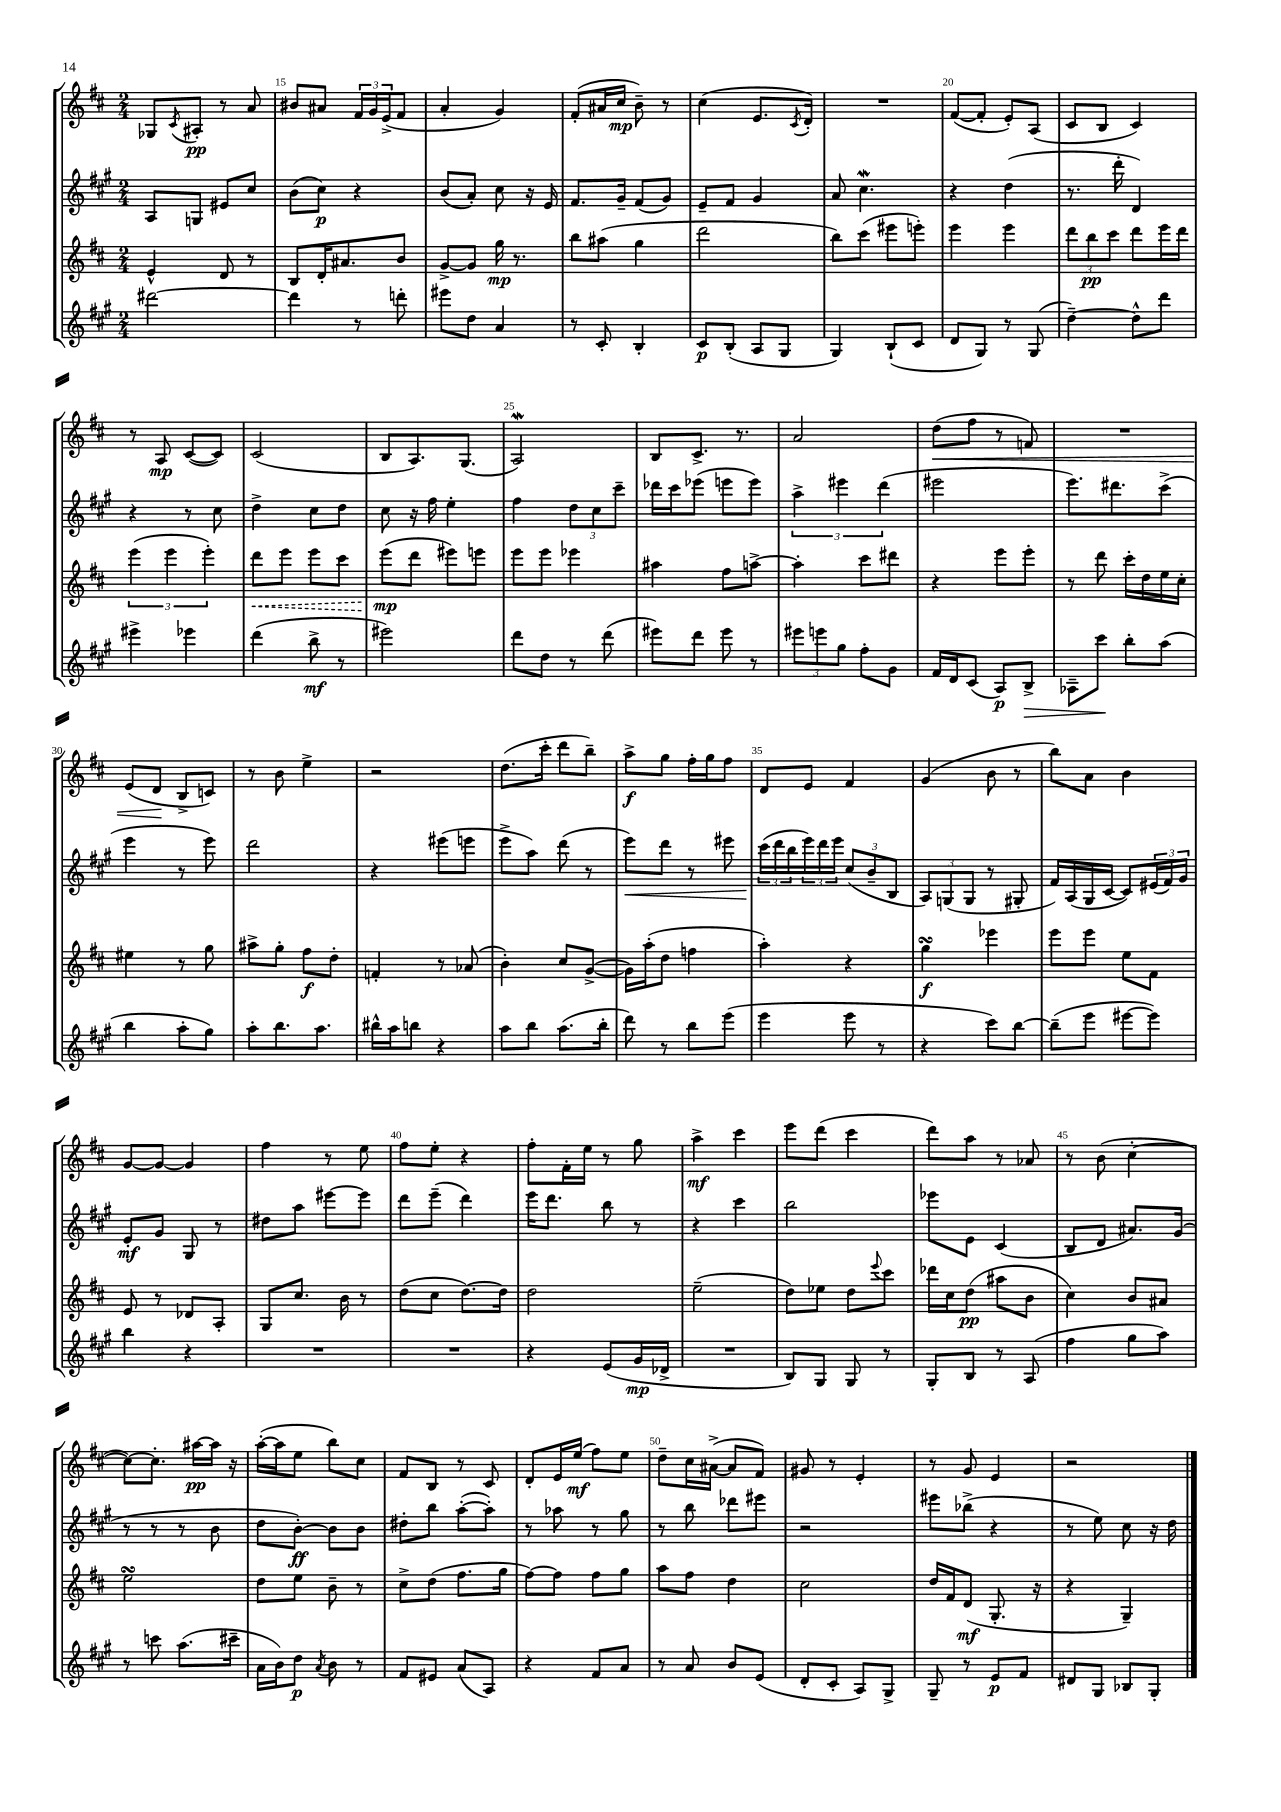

**kern	**dynam	**kern	**dynam	**kern	**dynam	**kern	**dynam
*part4	*part4	*part3	*part3	*part2	*part2	*part1	*part1
*staff4	*staff4	*staff3	*staff3	*staff2	*staff2	*staff1	*staff1
*clefG2	*	*clefG2	*	*clefG2	*	*clefG2	*
*k[f#c#g#]	*	*k[f#c#]	*	*k[f#c#g#]	*	*k[f#c#]	*
*M2/4	*	*M2/4	*	*M2/4	*	*M2/4	*
=14	=14	=14	=14	=14	=14	=14	=14
[2ddd#X\	.	4e^^/	.	8A/L	.	8G-X/L	.
.	.	.	.	.	.	8qc#/	.
.	.	.	.	8Gn/J	.	8A#X'/J	pp
.	.	8d/	.	8e#X/L	.	8r	.
.	.	8r	.	8cc#/J	.	8a/	.
=15	=15	=15	=15	=15	=15	=15	=15
4ddd#\]	.	8B/L	.	(8b\L	.	8b#X/L	.
.	.	16d'/K	.	8cc#\J)	p	8a#X/J	.
.	.	8.a#X/	.	.	.	.	.
8r	.	.	.	4r	.	24f#/LL	.
.	.	.	.	.	.	24g/	.
.	.	.	.	.	.	(24e^/J	.
8dddn'\	.	8b/J	.	.	.	8f#/J	.
=16	=16	=16	=16	=16	=16	=16	=16
8eee#X\L	.	[8g^/L	.	(8b/L	.	4a'/	.
8dd\J	.	8g/J]	.	8a'/J)	.	.	.
4a/	.	16gg\	mp	8cc#\	.	4g/)	.
.	.	8.r	.	.	.	.	.
.	.	.	.	16r	.	.	.
.	.	.	.	16e/	.	.	.
=17	=17	=17	=17	=17	=17	=17	=17
8r	.	8bb\L	.	8.f#/L	.	(8f#'/L	.
8c#'/	.	(8aa#X\J	.	.	.	16a#X/L	.
.	.	.	.	16g#~/Jk	.	16cc#/JJ	mp
4B'/	.	4gg\	.	(8f#/L	.	8b~\)	.
.	.	.	.	8g#/J)	.	8r	.
=18	=18	=18	=18	=18	=18	=18	=18
8c#/L	p	2ddd\	.	8e~/L	.	(4cc#\	.
(8B'/J	.	.	.	8f#/J	.	.	.
8A/L	.	.	.	4g#/	.	8.e/L	.
8G#/J	.	.	.	.	.	.	.
.	.	.	.	.	.	8qc#/	.
.	.	.	.	.	.	16d'/Jk)	.
=19	=19	=19	=19	=19	=19	=19	=19
4G#/)	.	8bb\L)	.	8a/	.	2r	.
.	.	(8ccc#\J	.	4.cc#W\	.	.	.
(8B`/L	.	8eee#X\L	.	.	.	.	.
8c#/J	.	8eeen'\J)	.	.	.	.	.
=20	=20	=20	=20	=20	=20	=20	=20
8d/L	.	4eee\	.	4r	.	([8f#/L	.
8G#/J)	.	.	.	.	.	8f#'/J]	.
8r	.	4eee\	.	(4dd\	.	8e'/L)	.
(8G#/	.	.	.	.	.	(8A/J	.
=21	=21	=21	=21	=21	=21	=21	=21
[4dd~\)	.	12ddd\L	.	8.r	.	8c#/L	.
.	.	12bb\	pp	.	.	.	.
.	.	.	.	.	.	8B/J	.
.	.	12ccc#\J	.	.	.	.	.
.	.	.	.	16ddd'\	.	.	.
8dd^^\L]	.	8ddd\L	.	4d/)	.	4c#/)	.
8ddd\J	.	16eee\L	.	.	.	.	.
.	.	16ddd\JJ	.	.	.	.	.
!!LO:LB:g=z
=22	=22	=22	=22	=22	=22	=22	=22
4eee#X^\	.	(6eee\	.	4r	.	8r	.
.	.	.	.	.	.	8A/	mp
.	.	6eee\	.	.	.	.	.
4eee-X\	.	.	.	8r	.	([8c#/L	.
.	.	6eee'\)	.	.	.	.	.
.	.	.	.	8cc#\	.	8c#/J])	.
=23	=23	=23	=23	=23	=23	=23	=23
!	!	!	!LO:HP:b	!	!	!	!
(4ddd\	.	8ddd\L	<	4dd^\	.	(2c#/	.
.	.	8eee\J	.	.	.	.	.
8bb^\	mf	8eee\L	.	8cc#\L	.	.	.
8r	.	8ccc#\J	.	8dd\J	.	.	.
=24	=24	=24	=24	=24	=24	=24	=24
2eee#X\)	.	(8eee\L	mp	8cc#\	.	8B/L	.
.	.	8ddd\J	[	16r	.	8.A/)	.
.	.	.	.	16ff#\	.	.	.
.	.	8eee#X\L)	.	4ee'\	.	.	.
.	.	.	.	.	.	(8.G/J	.
.	.	8eeen\J	.	.	.	.	.
=25	=25	=25	=25	=25	=25	=25	=25
8ddd\L	.	8eee\L	.	4ff#\	.	2AW/)	.
8dd\J	.	8eee\J	.	.	.	.	.
8r	.	4eee-X\	.	12dd\L	.	.	.
.	.	.	.	12cc#\	.	.	.
(8ddd\	.	.	.	.	.	.	.
.	.	.	.	12ccc#~\J	.	.	.
=26	=26	=26	=26	=26	=26	=26	=26
8eee#X\L)	.	4aa#X\	.	16ddd-X\LL	.	8B/L	.
.	.	.	.	16ccc#\J	.	.	.
8ddd\J	.	.	.	(8eee-X\J	.	8.c#^/J	.
8eee#\	.	8ff#\L	.	8eeen\L	.	.	.
.	.	.	.	.	.	8.r	.
8r	.	[8aan^\J	.	8eee\J)	.	.	.
=27	=27	=27	=27	=27	=27	=27	=27
12eee#X\L	.	4aa'\]	.	6aa^\	.	2a/	.
12eeen\	.	.	.	.	.	.	.
12gg#\J	.	.	.	6eee#X\	.	.	.
8ff#'\L	.	8ccc#\L	.	.	.	.	.
.	.	.	.	(6ddd\	.	.	.
8g#\J	.	8ddd#X\J	.	.	.	.	.
=28	=28	=28	=28	=28	=28	=28	=28
!	!	!	!	!	!	!	!LO:HP:b
16f#/LL	.	4r	.	2eee#X\	.	(8dd\L	<
16d/J	.	.	.	.	.	.	.
(8c#/J	.	.	.	.	.	8ff#\J	.
8A/L)	p	8eee\L	.	.	.	8r	.
!	!LO:HP:b	!	!	!	!	!	!
8B^/J	>	8eee'\J	.	.	.	8fn/)	.
=29	=29	=29	=29	=29	=29	=29	=29
8A-X~\L	.	8r	.	8.eee\L)	.	2r	.
8ccc#\J	.	8ddd\	.	.	.	.	.
.	.	.	.	8.ddd#X\	.	.	.
8bb'\L	]	16ccc#'\LL	.	.	.	.	.
.	.	16dd\	.	.	.	.	.
(8aa\J	.	16ee\	.	(8ccc#^\J	.	.	.
.	.	16cc#'\JJ	.	.	.	.	.
!!LO:LB:g=z
=30	=30	=30	=30	=30	=30	=30	=30
4bb\	.	4ee#X\	.	4eee\	.	(8e/L	.
.	.	.	.	.	.	8d/J	.
8aa'\L	.	8r	.	8r	.	8B^/L	[
8gg#\J)	.	8gg\	.	8eee\)	.	8cn/J)	.
=31	=31	=31	=31	=31	=31	=31	=31
8aa'\L	.	8aa#X^\L	.	2ddd\	.	8r	.
8.bb\	.	8gg'\J	.	.	.	8b\	.
.	.	8ff#\L	f	.	.	4ee^\	.
8.aa\J	.	.	.	.	.	.	.
.	.	8dd'\J	.	.	.	.	.
=32	=32	=32	=32	=32	=32	=32	=32
16bb#X^^\LL	.	4fn'/	.	4r	.	2r	.
16aa\J	.	.	.	.	.	.	.
8bbn\J	.	.	.	.	.	.	.
4r	.	8r	.	(8eee#X\L	.	.	.
.	.	(8a-X/	.	8eeen\J	.	.	.
=33	=33	=33	=33	=33	=33	=33	=33
8aa\L	.	4b'\)	.	8eee^\L	.	(8.dd\L	.
8bb\J	.	.	.	8aa\J)	.	.	.
.	.	.	.	.	.	16ccc#'\Jk	.
(8.aa\L	.	8cc#/L	.	(8ddd\	.	8ddd\L	.
.	.	([8g^/J	.	8r	.	8bb~\J)	.
16bb'\Jk	.	.	.	.	.	.	.
=34	=34	=34	=34	=34	=34	=34	=34
!	!	!	!	!	!LO:HP:b	!	!
8ddd\)	.	16g\LL])	.	8eee\L)	<	8aa^\L	f
.	.	(16aa'\J	.	.	.	.	.
8r	.	8dd\J	.	8ddd\J	.	8gg\J	.
8bb\L	.	4ffn\	.	8r	.	16ff#'\LL	.
.	.	.	.	.	.	16gg\J	.
(8eee\J	.	.	.	8eee#X\	.	8ff#\J	.
=35	=35	=35	=35	=35	=35	=35	=35
4eee\	.	4aa'\)	.	(24ccc#\LL	.	8d/L	.
.	.	.	.	24ddd\	[	.	.
.	.	.	.	24bb\	.	.	.
.	.	.	.	24eee\)	.	8e/J	.
.	.	.	.	24ddd\	.	.	.
.	.	.	.	24eee\JJ	.	.	.
8eee\	.	4r	.	(12cc#/L	.	4f#/	.
.	.	.	.	12b~/	.	.	.
8r	.	.	.	.	.	.	.
.	.	.	.	12B/J	.	.	.
=36	=36	=36	=36	=36	=36	=36	=36
4r	.	4ggsSSs\	f	12A/L)	.	(4g/	.
.	.	.	.	(12Gn/	.	.	.
.	.	.	.	12G/J	.	.	.
8ccc#\L)	.	4eee-X\	.	8r	.	8b\	.
[8bb\J	.	.	.	8G#X'/	.	8r	.
=37	=37	=37	=37	=37	=37	=37	=37
(8bb~\L]	.	8eee\L	.	16f#/LL)	.	8bb\L)	.
.	.	.	.	(16A/	.	.	.
8eee\J	.	8eee\J	.	16G#/	.	8a\J	.
.	.	.	.	[16c#/JJ	.	.	.
[8eee#X\L	.	8ee\L	.	8c#/L])	.	4b\	.
8eee#\J])	.	8f#\J	.	(24e#X/L	.	.	.
.	.	.	.	24f#/)	.	.	.
.	.	.	.	24g#/JJ	.	.	.
!!LO:LB:g=z
=38	=38	=38	=38	=38	=38	=38	=38
4bb\	.	8e/	.	8e'/L	mf	[8g/L	.
.	.	8r	.	8g#/J	.	8g/J_	.
4r	.	8d-X/L	.	8G#/	.	4g/]	.
.	.	8A'/J	.	8r	.	.	.
=39	=39	=39	=39	=39	=39	=39	=39
2r	.	8G/L	.	8dd#X\L	.	4ff#\	.
.	.	8.cc#/J	.	8aa\J	.	.	.
.	.	.	.	[8eee#X\L	.	8r	.
.	.	16b\	.	.	.	.	.
.	.	8r	.	8eee#\J]	.	8ee\	.
=40	=40	=40	=40	=40	=40	=40	=40
2r	.	(8dd\L	.	8ddd\L	.	8ff#\L	.
.	.	8cc#\J	.	(8eee~\J	.	8ee'\J	.
.	.	[8.dd\L)	.	4ddd\)	.	4r	.
.	.	16dd\Jk]	.	.	.	.	.
=41	=41	=41	=41	=41	=41	=41	=41
4r	.	2dd\	.	16eee\KL	.	8ff#'\L	.
.	.	.	.	8.ddd\J	.	.	.
.	.	.	.	.	.	16f#'\L	.
.	.	.	.	.	.	16ee\JJ	.
(8e/L	.	.	.	8bb\	.	8r	.
16g#/L	mp	.	.	8r	.	8gg\	.
16d-X^/JJ	.	.	.	.	.	.	.
=42	=42	=42	=42	=42	=42	=42	=42
2r	.	(2ee~\	.	4r	.	4aa^\	mf
.	.	.	.	4ccc#\	.	4ccc#\	.
=43	=43	=43	=43	=43	=43	=43	=43
8B/L)	.	8dd\L)	.	2bb\	.	8eee\L	.
8G#/J	.	8ee-X\J	.	.	.	(8ddd\J	.
8G#/	.	8dd\L	.	.	.	4ccc#\	.
.	.	8qqeee/	.	.	.	.	.
8r	.	8ccc#\J	.	.	.	.	.
=44	=44	=44	=44	=44	=44	=44	=44
8G#'/L	.	16ddd-X\LL	.	8eee-X\L	.	8ddd\L)	.
.	.	16cc#\J	.	.	.	.	.
8B/J	.	(8dd\J	pp	8e\J	.	8aa\J	.
8r	.	8aa#X\L	.	(4c#/	.	8r	.
(8A/	.	8b\J	.	.	.	8a-X/	.
=45	=45	=45	=45	=45	=45	=45	=45
4ff#\	.	4cc#\)	.	8B/L	.	8r	.
.	.	.	.	8d/J	.	(8b\	.
8gg#\L	.	8b/L	.	8.a#X/L)	.	[4cc#'\	.
8aa\J)	.	8a#X/J	.	.	.	.	.
.	.	.	.	(16g#/Jk	.	.	.
!!LO:LB:g=z
=46	=46	=46	=46	=46	=46	=46	=46
8r	.	2eesSSS\	.	8r	.	8cc#\L_)	.
8cccn\	.	.	.	8r	.	8.cc#'\J]	.
(8.aa\L	.	.	.	8r	.	.	.
.	.	.	.	.	.	[16aa#X\LL	pp
.	.	.	.	8b\	.	16aa#\JJ]	.
16ccc#X~\Jk	.	.	.	.	.	16r	.
=47	=47	=47	=47	=47	=47	=47	=47
16a\LL	.	8dd\L	.	8dd\L	.	([16aa'\LL	.
16b\J)	.	.	.	.	.	16aa\J]	.
8dd\J	p	8ee\J	.	[8b'\J)	ff	8ee\J	.
8qa/	.	.	.	.	.	.	.
8b\	.	8b~\	.	8b\L]	.	8bb\L)	.
8r	.	8r	.	8b\J	.	8cc#\J	.
=48	=48	=48	=48	=48	=48	=48	=48
8f#/L	.	8cc#^\L	.	8dd#X'\L	.	8f#/L	.
8e#X/J	.	(8dd\J	.	8bb\J	.	8B/J	.
(8a/L	.	8.ff#\L	.	([8aa'\L	.	8r	.
8A/J)	.	.	.	8aa'\J])	.	8c#/	.
.	.	16gg\Jk	.	.	.	.	.
=49	=49	=49	=49	=49	=49	=49	=49
4r	.	[8ff#\L)	.	8r	.	8d'/L	.
.	.	8ff#\J]	.	8aa-X\	.	16e/L	.
.	.	.	.	.	.	(16ee/JJ	mf
8f#/L	.	8ff#\L	.	8r	.	8ff#\L)	.
8a/J	.	8gg\J	.	8gg#\	.	8ee\J	.
=50	=50	=50	=50	=50	=50	=50	=50
8r	.	8aa\L	.	8r	.	8dd~\L	.
8a/	.	8ff#\J	.	8bb\	.	16cc#\L	.
.	.	.	.	.	.	([16a#X^\JJ	.
8b/L	.	4dd\	.	8ddd-X\L	.	8a#/L]	.
(8e/J	.	.	.	8eee#X\J	.	8f#/J)	.
=51	=51	=51	=51	=51	=51	=51	=51
8d'/L	.	2cc#\	.	2r	.	8g#X/	.
8c#'/J	.	.	.	.	.	8r	.
8A/L)	.	.	.	.	.	4e'/	.
8G#^/J	.	.	.	.	.	.	.
=52	=52	=52	=52	=52	=52	=52	=52
8G#~/	.	16dd/LL	.	8eee#X\L	.	8r	.
.	.	16f#/J	.	.	.	.	.
8r	.	(8d/J	mf	(8bb-X^\J	.	8g/	.
8e/L	p	8.G'/	.	4r	.	4e/	.
8f#/J	.	.	.	.	.	.	.
.	.	16r	.	.	.	.	.
=53	=53	=53	=53	=53	=53	=53	=53
8d#X/L	.	4r	.	8r	.	2r	.
8G#/J	.	.	.	8ee\)	.	.	.
8B-X/L	.	4G~/)	.	8cc#\	.	.	.
8G#'/J	.	.	.	16r	.	.	.
.	.	.	.	16dd\	.	.	.
==	==	==	==	==	==	==	==
*-	*-	*-	*-	*-	*-	*-	*-
